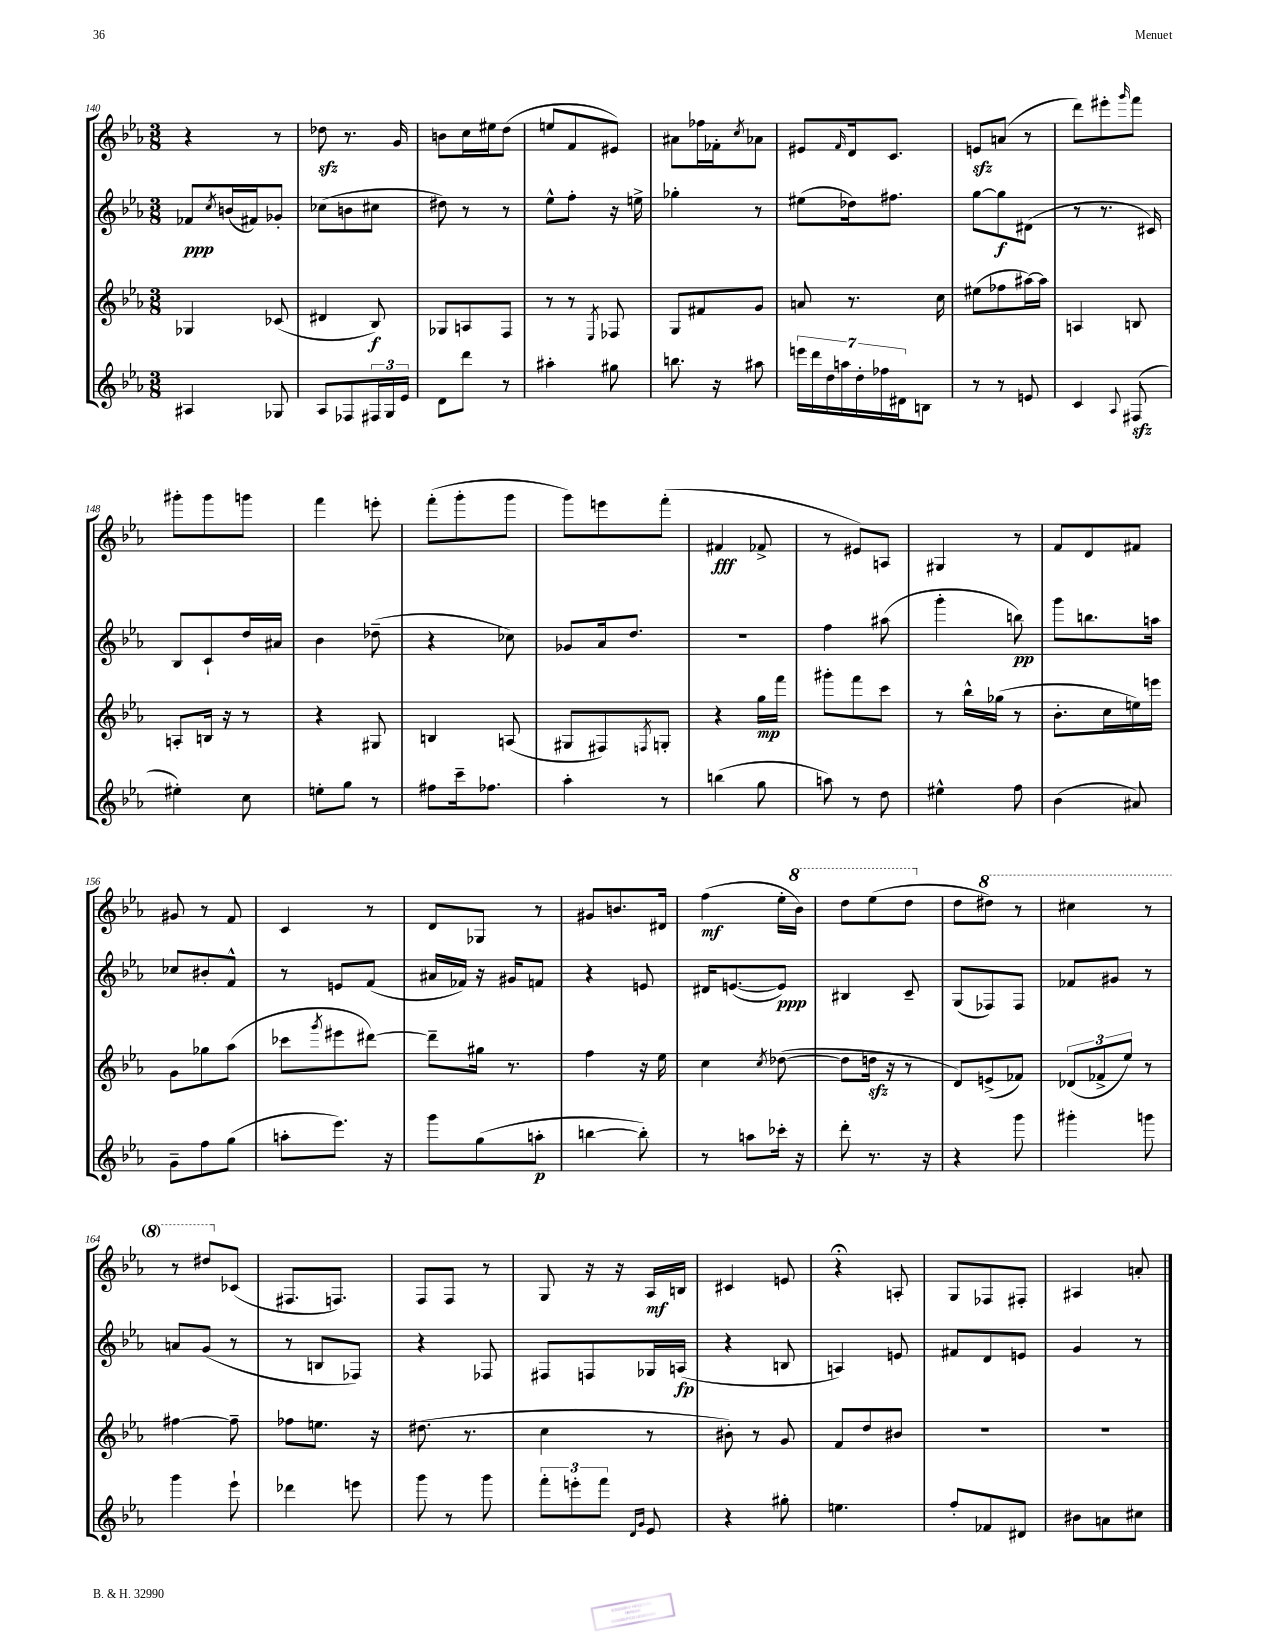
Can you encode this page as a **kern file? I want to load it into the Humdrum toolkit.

**kern	**dynam	**kern	**dynam	**kern	**dynam	**kern	**dynam
*part4	*part4	*part3	*part3	*part2	*part2	*part1	*part1
*staff4	*staff4	*staff3	*staff3	*staff2	*staff2	*staff1	*staff1
*clefG2	*	*clefG2	*	*clefG2	*	*clefG2	*
*k[b-e-a-]	*	*k[b-e-a-]	*	*k[b-e-a-]	*	*k[b-e-a-]	*
*M3/8	*	*M3/8	*	*M3/8	*	*M3/8	*
=140	=140	=140	=140	=140	=140	=140	=140
4A#X/	.	4G-X/	.	8f-X/L	ppp	4r	.
.	.	.	.	8qcc/	.	.	.
.	.	.	.	(16bn/L	.	.	.
.	.	.	.	16f#X/J)	.	.	.
8G-X/	.	(8c-X/	.	8g-X'/J	.	8r	.
=141	=141	=141	=141	=141	=141	=141	=141
8A-/L	.	4d#X/	.	(8cc-X\L	.	8dd-Xzz\	.
8F-X/	.	.	.	8bn\	.	8.r	.
24F#X/L	.	8B-/)	f	8cc#X\J	.	.	.
24G/	.	.	.	.	.	.	.
.	.	.	.	.	.	16g/	.
24e-/JJ	.	.	.	.	.	.	.
=142	=142	=142	=142	=142	=142	=142	=142
8d\L	.	8G-X/L	.	8dd#X\)	.	8bn\L	.
8ddd\J	.	8An/	.	8r	.	16cc\L	.
.	.	.	.	.	.	16ee#X\J	.
8r	.	8F/J	.	8r	.	(8dd\J	.
=143	=143	=143	=143	=143	=143	=143	=143
4aa#X'\	.	8r	.	8ee-^^\L	.	8een/L	.
.	.	8r	.	8ff'\J	.	8f/	.
.	.	8qE-/	.	.	.	.	.
8gg#X\	.	8F-X/	.	16r	.	8e#X/J)	.
.	.	.	.	16een^\	.	.	.
=144	=144	=144	=144	=144	=144	=144	=144
8.bbn\	.	8G/L	.	4gg-X'\	.	8a#X\L	.
.	.	8f#X/	.	.	.	16ff-X\L	.
16r	.	.	.	.	.	16f-X'\J	.
.	.	.	.	.	.	8qcc/	.
8aa#X\	.	8g/J	.	8r	.	8a-X\J	.
=145	=145	=145	=145	=145	=145	=145	=145
28eeen\LL	.	8an/	.	(8ee#X\L	.	8e#X/L	.
28ddd\	.	.	.	.	.	.	.
28dd\	.	.	.	.	.	.	.
28aan\	.	.	.	.	.	.	.
.	.	.	.	.	.	16qqf/	.
.	.	8.r	.	16dd-X\k)	.	16d/k	.
28dd'\	.	.	.	.	.	.	.
28ff-X\	.	.	.	.	.	.	.
.	.	.	.	8.ff#X\J	.	8.c/J	.
28d#X\J	.	.	.	.	.	.	.
8Bn\J	.	.	.	.	.	.	.
.	.	16cc\	.	.	.	.	.
=146	=146	=146	=146	=146	=146	=146	=146
8r	.	(8ee#X\L	.	[8gg\L	.	8enzz/L	.
8r	.	8ff-X\	.	8gg\]	f	(8an/J	.
8en/	.	[16aa#X\L)	.	(8d#X\J	.	8r	.
.	.	16aa#\JJ]	.	.	.	.	.
=147	=147	=147	=147	=147	=147	=147	=147
4c/	.	4An/	.	8r	.	8ddd\L)	.
.	.	.	.	8.r	.	8eee#X'\	.
8qqA-/	.	.	.	.	.	16qqggg/	.
(8F#Xzz/	.	8Bn/	.	.	.	8fff\J	.
.	.	.	.	16c#X/)	.	.	.
!!LO:LB:g=z
=148	=148	=148	=148	=148	=148	=148	=148
4ee#X'\)	.	8An'/L	.	8B-/L	.	8ggg#X'\L	.
.	.	16Bn/Jk	.	8c`/	.	8ggg#\	.
.	.	16r	.	.	.	.	.
8cc\	.	8r	.	16dd/L	.	8gggn\J	.
.	.	.	.	16a#X/JJ	.	.	.
=149	=149	=149	=149	=149	=149	=149	=149
8een'\L	.	4r	.	4b-\	.	4fff\	.
8gg\J	.	.	.	.	.	.	.
8r	.	8G#X/	.	(8dd-X~\	.	8eeen'\	.
=150	=150	=150	=150	=150	=150	=150	=150
8ff#X\L	.	4Bn/	.	4r	.	(8fff'\L	.
16ccc~\k	.	.	.	.	.	8ggg'\	.
8.ff-X\J	.	.	.	.	.	.	.
.	.	(8An/	.	8cc-X\)	.	8ggg\J	.
=151	=151	=151	=151	=151	=151	=151	=151
4aa-'\	.	8G#X/L	.	8g-X/L	.	8ggg\L)	.
.	.	8F#X/)	.	16a-/k	.	8eeen\	.
.	.	.	.	8.dd/J	.	.	.
.	.	8qFn/	.	.	.	.	.
8r	.	8Gn'/J	.	.	.	(8fff'\J	.
=152	=152	=152	=152	=152	=152	=152	=152
(4bbn\	.	4r	.	4.r	.	4f#X/	fff
8gg\	.	16gg\LL	mp	.	.	8f-X^/	.
.	.	16fff\JJ	.	.	.	.	.
=153	=153	=153	=153	=153	=153	=153	=153
8aan\)	.	8ggg#X'\L	.	4ff\	.	8r	.
8r	.	8fff\	.	.	.	8e#X/L)	.
8dd\	.	8ccc\J	.	(8aa#X\	.	8An/J	.
=154	=154	=154	=154	=154	=154	=154	=154
4ee#X^^\	.	8r	.	4ggg'\	.	4G#X/	.
.	.	16bb-^^\LL	.	.	.	.	.
.	.	(16gg-X\JJ	.	.	.	.	.
8ff\	.	8r	.	8bbn\)	pp	8r	.
=155	=155	=155	=155	=155	=155	=155	=155
(4b-\	.	8.b-'\L	.	8ggg\L	.	8f/L	.
.	.	.	.	8.bbn\	.	8d/	.
.	.	16cc\L	.	.	.	.	.
8a#X/)	.	16een\)	.	.	.	8f#X/J	.
.	.	16eeen\JJ	.	16aan\Jk	.	.	.
!!LO:LB:g=z
=156	=156	=156	=156	=156	=156	=156	=156
8g~\L	.	8g\L	.	8cc-X/L	.	8g#X/	.
8ff\	.	8gg-X\	.	8b#X'/	.	8r	.
(8gg\J	.	(8aa-\J	.	8f^^/J	.	8f/	.
=157	=157	=157	=157	=157	=157	=157	=157
8aan'\L	.	8ccc-X\L	.	8r	.	4c/	.
.	.	8qggg/	.	.	.	.	.
8.eee-\J)	.	8eee#X\	.	8en/L	.	.	.
.	.	[8ddd#X\J)	.	(8f/J	.	8r	.
16r	.	.	.	.	.	.	.
=158	=158	=158	=158	=158	=158	=158	=158
8ggg\L	.	8ddd#~\L]	.	16a#X/LL	.	8d/L	.
.	.	.	.	16f-X/JJ)	.	.	.
(8gg\	.	16gg#X\Jk	.	16r	.	8G-X/J	.
.	.	8.r	.	16g#X/KL	.	.	.
8aan'\J	p	.	.	8fn/J	.	8r	.
=159	=159	=159	=159	=159	=159	=159	=159
[4bbn\	.	4ff\	.	4r	.	8g#X/L	.
.	.	.	.	.	.	8.bn/	.
8bb'\])	.	16r	.	8en/	.	.	.
.	.	16ee-\	.	.	.	16d#X/Jk	.
=160	=160	=160	=160	=160	=160	=160	=160
8r	.	4cc\	.	16d#X/KL	.	(4ff\	mf
.	.	.	.	([8.en/	.	.	.
8aan\L	.	.	.	.	.	.	.
.	.	8qcc/	.	.	.	.	.
16ccc-X'\Jk	.	([8dd-X\	.	8e/J])	ppp	16ee-'\LL	.
*	*	*	*	*	*	*8va	*
16r	.	.	.	.	.	16bb-\JJ)	.
=161	=161	=161	=161	=161	=161	=161	=161
8ddd'\	.	8dd-\L]	.	4B#X/	.	8ddd\L	.
8.r	.	16ddnzz\Jk	.	.	.	(8eee-\	.
.	.	16r	.	.	.	.	.
.	.	8r	.	8c~/	.	8ddd\J	.
16r	.	.	.	.	.	.	.
=162	=162	=162	=162	=162	=162	=162	=162
*	*	*	*	*	*	*X8va	*
4r	.	8d/L)	.	(8G/L	.	8dd\L	.
*	*	*	*	*	*	*8va	*
.	.	(8en^/	.	8F-X/)	.	8ddd#X\J)	.
8ggg\	.	8f-X/J)	.	8F-/J	.	8r	.
=163	=163	=163	=163	=163	=163	=163	=163
4ggg#X'\	.	(12d-X/L	.	8f-X/L	.	4ccc#X\	.
.	.	12f-X^/	.	.	.	.	.
.	.	.	.	8g#X/J	.	.	.
.	.	12ee-/J)	.	.	.	.	.
8gggn\	.	8r	.	8r	.	8r	.
!!LO:LB:g=z
=164	=164	=164	=164	=164	=164	=164	=164
4ggg\	.	[4ff#X\	.	8an/L	.	8r	.
.	.	.	.	(8g/J	.	8ddd#X/L	.
*	*	*	*	*	*	*X8va	*
8eee-`\	.	8ff#~\]	.	8r	.	(8c-X/J	.
=165	=165	=165	=165	=165	=165	=165	=165
4ddd-X\	.	8ff-X\L	.	8r	.	8.F#X/L	.
.	.	8.een\J	.	8Bn/L	.	.	.
.	.	.	.	.	.	8.Fn/J)	.
8eeen\	.	.	.	8F-X/J)	.	.	.
.	.	16r	.	.	.	.	.
=166	=166	=166	=166	=166	=166	=166	=166
8ggg\	.	(8.dd#X\	.	4r	.	8F/L	.
8r	.	.	.	.	.	8F/J	.
.	.	8.r	.	.	.	.	.
8ggg\	.	.	.	8F-X/	.	8r	.
=167	=167	=167	=167	=167	=167	=167	=167
12fff'\L	.	4cc\	.	8F#X/L	.	8G/	.
12eeen'\	.	.	.	.	.	.	.
.	.	.	.	8Fn/	.	16r	.
12fff\J	.	.	.	.	.	.	.
.	.	.	.	.	.	16r	.
16qqd/LL	.	.	.	.	.	.	.
16qqg/JJ	.	.	.	.	.	.	.
8e-/	.	8r	.	16G-X/L	.	16A-/LL	mf
.	.	.	.	(16An/JJ	fp	16Bn/JJ	.
=168	=168	=168	=168	=168	=168	=168	=168
4r	.	8b#X'\)	.	4r	.	4c#X/	.
.	.	8r	.	.	.	.	.
8gg#X'\	.	8g/	.	8Bn/	.	8en/	.
=169	=169	=169	=169	=169	=169	=169	=169
4.een\	.	8f/L	.	4An/)	.	4r;<	.
.	.	8dd/	.	.	.	.	.
.	.	8b#X/J	.	8en/	.	8An'/	.
=170	=170	=170	=170	=170	=170	=170	=170
8ff'/L	.	4.r	.	8f#X/L	.	8G/L	.
8f-X/	.	.	.	8d/	.	8F-X/	.
8d#X/J	.	.	.	8en/J	.	8F#X'/J	.
=171	=171	=171	=171	=171	=171	=171	=171
8b#X\L	.	4.r	.	4g/	.	4A#X/	.
8an\	.	.	.	.	.	.	.
8cc#X\J	.	.	.	8r	.	8an'/	.
==	==	==	==	==	==	==	==
*-	*-	*-	*-	*-	*-	*-	*-
